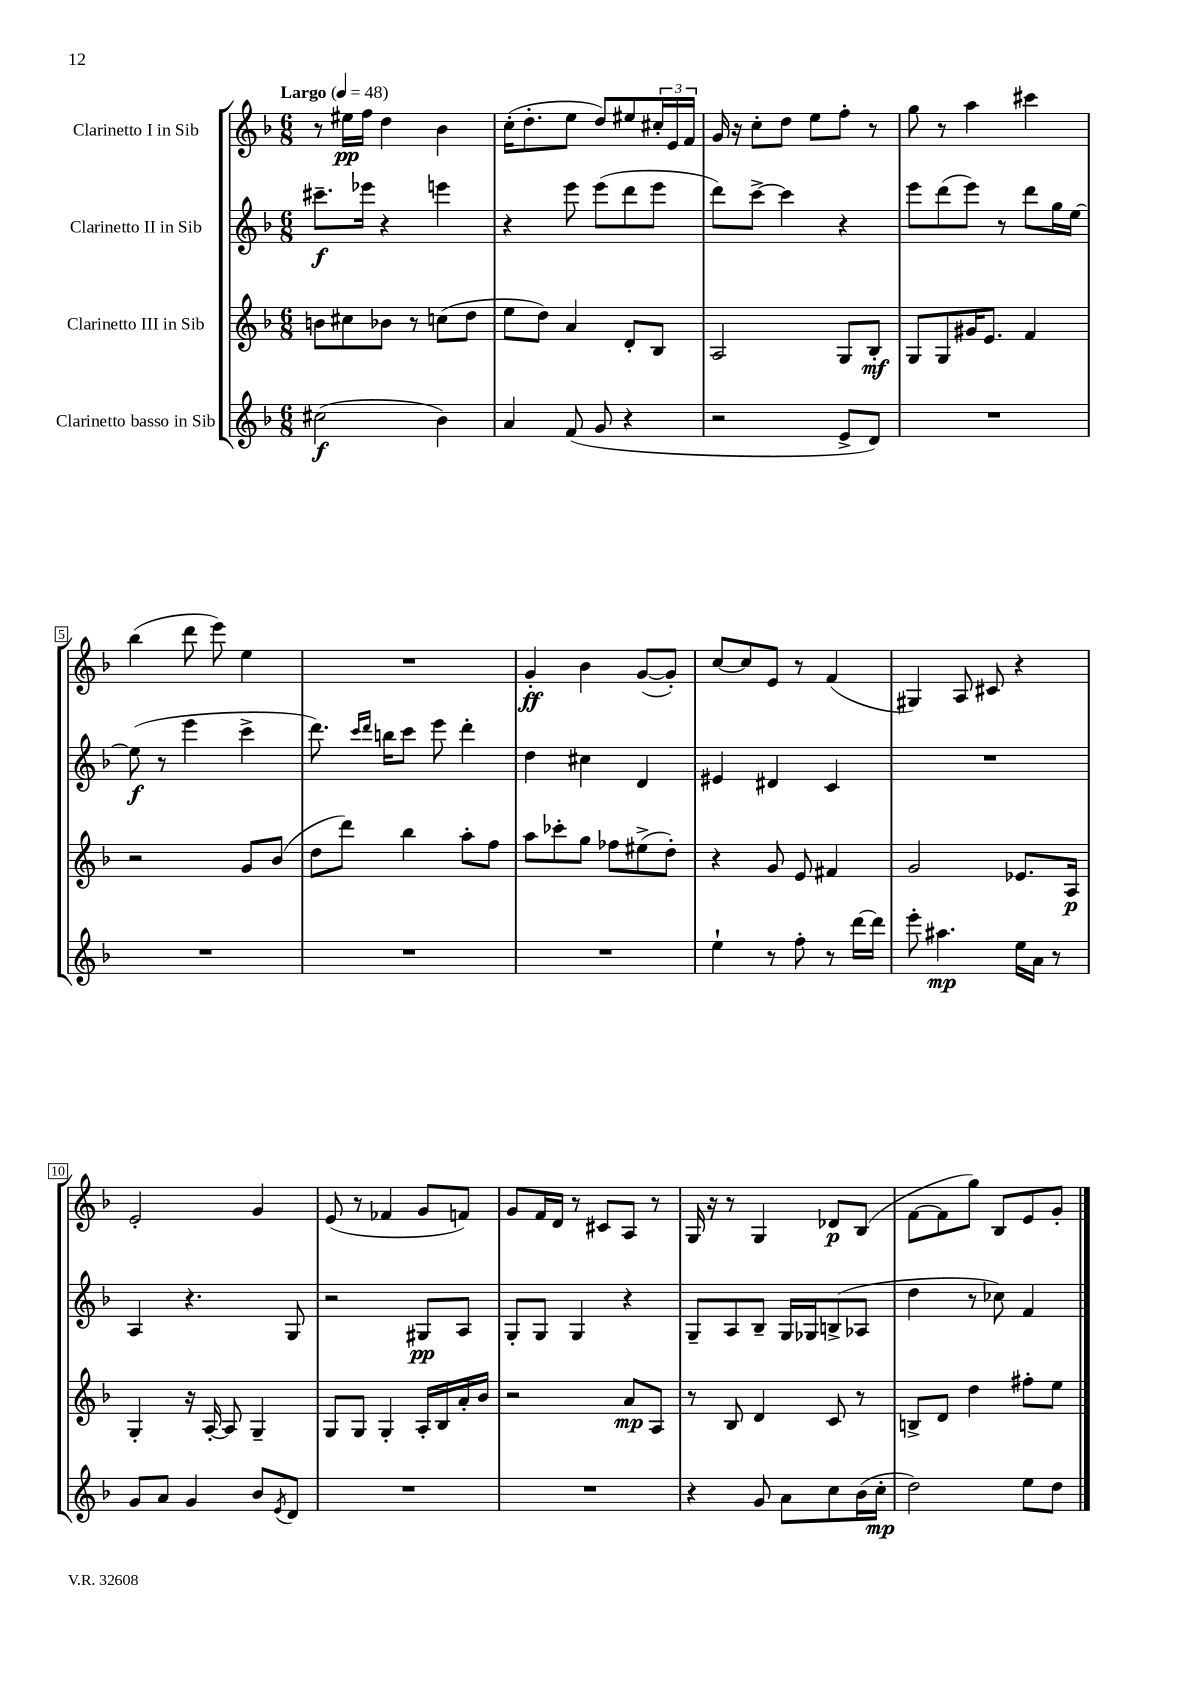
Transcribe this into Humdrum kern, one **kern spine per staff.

**kern	**kern	**kern	**kern
*staff4	*staff3	*staff2	*staff1
*clefG2	*clefG2	*clefG2	*clefG2
*k[b-]	*k[b-]	*k[b-]	*k[b-]
*M6/8	*M6/8	*M6/8	*M6/8
*MM48	*MM48	*MM48	*MM48
(2cc#	8b	8.ccc#~	8r
.	8cc#	.	16ee#
.	.	16eee-	16ff
.	8b-	4r	4dd
.	8r	.	.
4b-)	(8cc	4eee	4b-
.	8dd	.	.
=	=	=	=
4a	8ee	4r	(16cc'
.	.	.	8.dd'
.	8dd)	.	.
(8f	4a	8eee	8ee
8g	.	(8eee	8dd)
4r	8d'	8ddd	8ee#
.	8B-	8eee	24cc#'
.	.	.	24e
.	.	.	24f
=	=	=	=
2r	2A	8ddd)	16g
.	.	.	16r
.	.	[8ccc^	8cc'
.	.	4ccc]	8dd
.	.	.	8ee
8e^	8G	4r	8ff'
8d)	8B-'	.	8r
=	=	=	=
2.r	8G	8eee	8gg
.	8G	(8ddd	8r
.	16g#	8eee)	4aa
.	8.e	.	.
.	.	8r	.
.	4f	8ddd	4ccc#
.	.	16gg	.
.	.	[16ee	.
=	=	=	=
2.r	2r	(8ee]	(4bb-
.	.	8r	.
.	.	4eee	8ddd
.	.	.	8eee)
.	8g	4ccc^	4ee
.	(8b-	.	.
=	=	=	=
2.r	8dd	8.ddd)	2.r
.	8ddd)	.	.
.	.	16qqccc	.
.	.	16qqddd	.
.	.	16bb	.
.	4bb-	8ccc	.
.	.	8eee	.
.	8aa'	4ddd'	.
.	8ff	.	.
=	=	=	=
2.r	8aa	4dd	4g'
.	8ccc-'	.	.
.	8gg	4cc#	4b-
.	8ff-	.	.
.	(8ee#^	4d	([8g
.	8dd')	.	8g'])
=	=	=	=
4ee`	4r	4e#	[8cc
.	.	.	8cc]
8r	8g	4d#	8e
8ff'	8e	.	8r
8r	4f#	4c	(4f
[16ddd	.	.	.
16ddd]	.	.	.
=	=	=	=
8eee'	2g	2.r	4G#)
4.aa#	.	.	.
.	.	.	8A
.	.	.	8c#
16ee	8.e-	.	4r
16a	.	.	.
8r	.	.	.
.	16A	.	.
=	=	=	=
8g	4G'	4A	2e'
8a	.	.	.
4g	16r	4.r	.
.	[16A'	.	.
.	8A]	.	.
8b-	4G~	.	4g
8qe	.	.	.
8d	.	8G	.
=	=	=	=
2.r	8G	2r	(8e
.	8G	.	8r
.	4G'	.	4f-
.	16A'	8G#	8g
.	16B-	.	.
.	16a'	8A	8f)
.	16b-	.	.
=	=	=	=
2.r	2r	8G'	8g
.	.	8G	16f
.	.	.	16d
.	.	4G	8r
.	.	.	8c#
.	8a	4r	8A
.	8A	.	8r
=	=	=	=
4r	8r	8G~	16G
.	.	.	16r
.	8B-	8A	8r
8g	4d	8B-~	4G
8a	.	16G	.
.	.	16G-	.
8cc	8c	(8B^	8d-
(16b-	8r	8A-	(8B-
16cc'	.	.	.
=	=	=	=
2dd)	8B^	4dd	[8f
.	8d	.	8f]
.	4dd	8r	8gg)
.	.	8cc-)	8B-
8ee	8ff#'	4f	8e
8dd	8ee	.	8g'
==	==	==	==
*-	*-	*-	*-
